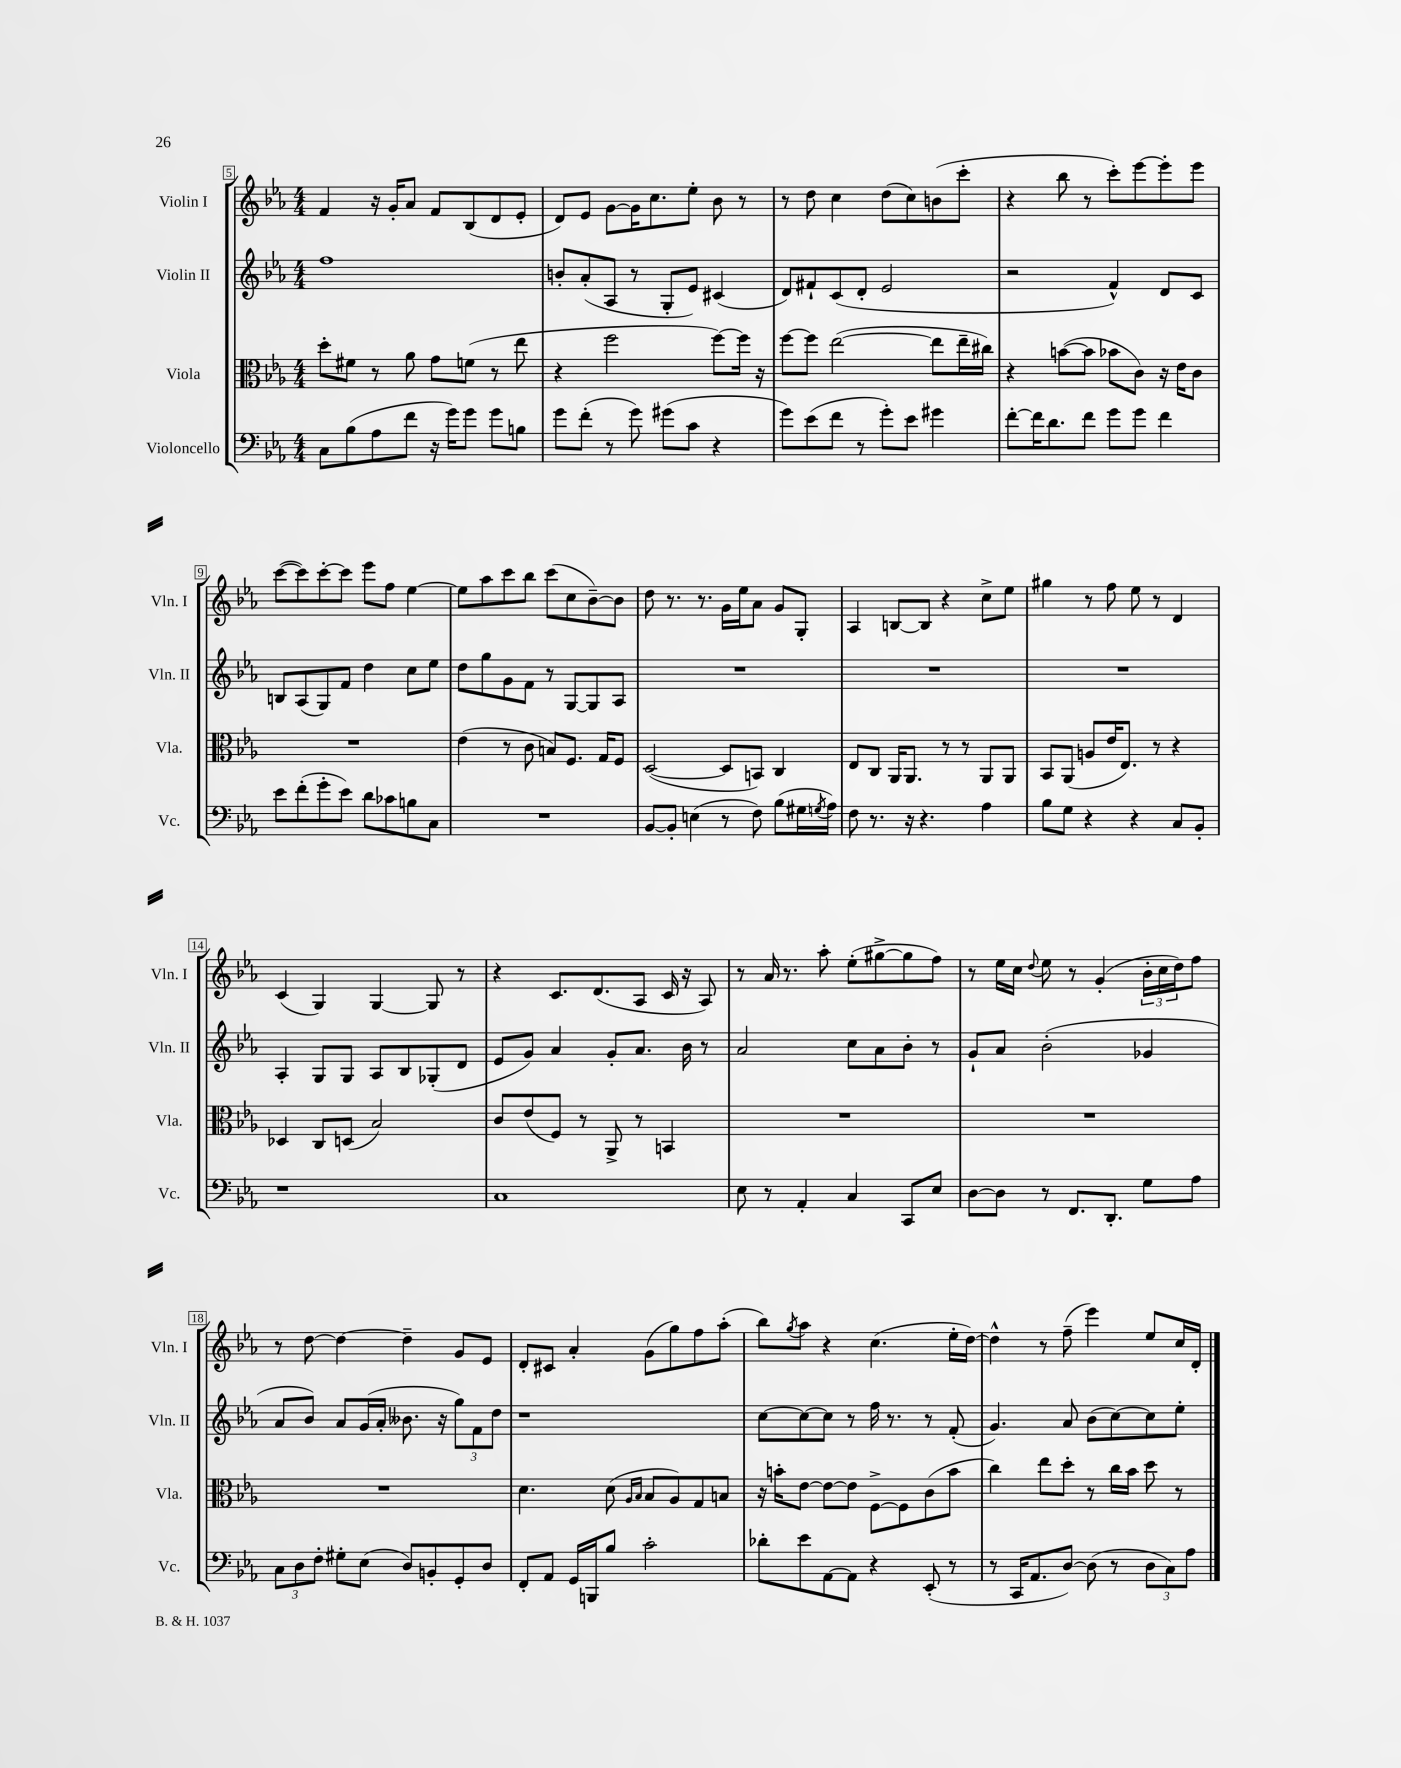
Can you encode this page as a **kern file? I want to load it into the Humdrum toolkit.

**kern	**kern	**kern	**kern
*staff4	*staff3	*staff2	*staff1
*clefF4	*clefC3	*clefG2	*clefG2
*k[b-e-a-]	*k[b-e-a-]	*k[b-e-a-]	*k[b-e-a-]
*M4/4	*M4/4	*M4/4	*M4/4
8C	8dd'	1ff	4f
(8B-	8f#	.	.
8A-	8r	.	16r
.	.	.	16g'
8f	8a-	.	8a-
16r	8g	.	8f
16g)	.	.	.
8g	(8f	.	(8B-
8g	8r	.	8d
8B	8ee-	.	8e-'
=	=	=	=
8g	4r	8b'	8d)
(8f'	.	(8a-'	8e-
8r	2ff	8A-	[8g
8g)	.	8r	16g]
.	.	.	8.cc
(8g#	.	8G'	.
8c	.	8e-)	8ee-'
4r	[8ff)	(4c#	8b-
.	16ff]	.	8r
.	16r	.	.
=	=	=	=
8g)	[8ff	8d)	8r
(8e-	8ff]	8f#`	8dd
8f	([2ee-	(8c	4cc
8r	.	8d'	.
8g')	.	2e-	(8dd
8e-	.	.	8cc)
4g#	8ee-]	.	(8b
.	16ee-~	.	8ccc'
.	16cc#)	.	.
=	=	=	=
[8f'	4r	2r	4r
16f]	.	.	.
8.d	.	.	.
.	([8b	.	8bb-
8f	8b]	.	8r
8g	8b-	4f^^)	8ccc')
8g	8c)	.	[8eee-
4f	16r	8d	8eee-']
.	16e-	.	.
.	8c	8c	8eee-
=	=	=	=
8e-	1r	8B	([8ccc
(8f'	.	(8A-	8ccc])
8g'	.	8G)	[8ccc'
8e-)	.	8f	8ccc]
8d	.	4dd	8eee-
8c-	.	.	8ff
8B	.	8cc	[4ee-
8C	.	8ee-	.
=	=	=	=
1r	(4e-	8dd	8ee-]
.	.	8gg	8aa-
.	8r	8g	8ccc
.	8c	8f	8bb-
.	8B)	8r	(8ccc
.	8.F	[8G	8cc
.	.	8G]	[8b-~)
.	16G	.	.
.	8F	8A-	8b-]
=	=	=	=
[8BB-	([2D	1r	8dd
8BB-']	.	.	8.r
(4E	.	.	.
.	.	.	8.r
8r	8D]	.	16g
.	.	.	16ee-
8F)	8BB)	.	8a-
(8B-	4C	.	8g
16G#	.	.	8G'
8qG	.	.	.
16A-)	.	.	.
=	=	=	=
8F	8E-	1r	4A-
8.r	8C	.	.
.	16AA-	.	[8B
16r	8.AA-	.	.
4.r	.	.	8B]
.	8r	.	4r
.	8r	.	.
4A-	8AA-	.	8cc^
.	8AA-	.	8ee-
=	=	=	=
8B-	8BB-	1r	4gg#
8G	(8AA-	.	.
4r	8A	.	8r
.	16e-	.	8ff
.	8.E-)	.	.
4r	.	.	8ee-
.	8r	.	8r
8C	4r	.	4d
8BB-'	.	.	.
=	=	=	=
1r	4D-	4A-'	(4c
.	8C	8G	4G)
.	(8D	8G	.
.	2B-)	8A-	[4G
.	.	8B-	.
.	.	(8G-'	8G]
.	.	8d	8r
=	=	=	=
1C	8c	8e-	4r
.	(8e-	8g)	.
.	8F)	4a-	8.c
.	8r	.	.
.	.	.	(8.d
.	8AA-^	8g'	.
.	8r	8.a-	8A-
.	4BB	.	16c
.	.	16b-	16r
.	.	8r	8A-)
=	=	=	=
8E-	1r	2a-	8r
8r	.	.	16a-
.	.	.	8.r
4AA-'	.	.	.
.	.	.	8aa-'
4C	.	8cc	(8ee-'
.	.	8a-	[8gg#^
8CC	.	8b-'	8gg#]
8E-	.	8r	8ff)
=	=	=	=
[8D	1r	8g`	8r
8D]	.	8a-	16ee-
.	.	.	16cc
.	.	.	8qqdd
8r	.	(2b-'	8ee-
8.FF	.	.	8r
.	.	.	(4g'
8.DD'	.	.	.
8G	.	4g-	24b-'
.	.	.	24cc
.	.	.	24dd)
8A-	.	.	8ff
=	=	=	=
12C	1r	8a-	8r
12D	.	.	.
.	.	8b-)	[8dd
12F'	.	.	.
8G#'	.	8a-	4dd_
(8E-	.	(16g	.
.	.	16a-'	.
8D)	.	8.b--	4dd~]
8BB'	.	.	.
.	.	16r	.
8GG'	.	12gg)	8g
.	.	12f	.
8D	.	.	8e-
.	.	12dd	.
=	=	=	=
8FF'	4.d	1r	8d'
8AA-	.	.	8c#
16GG	.	.	4a-'
16BBB	.	.	.
8B-	(8d	.	.
.	16qqA-	.	.
.	16qqB-	.	.
2c'	8B-	.	(8g
.	8A-)	.	8gg)
.	8G	.	8ff
.	8B	.	(8aa-'
=	=	=	=
8d-'	16r	[8cc	8bb-)
.	16b'	.	.
.	.	.	8qgg
8e-	[8e-	8cc_	8aa-
[8AA-	8e-_	8cc]	4r
8AA-]	8e-]	8r	.
4r	[8F^	16ff	(4.cc
.	.	8.r	.
.	8F]	.	.
(8EE-'	(8c	8r	.
8r	8b	(8f'	16ee-'
.	.	.	[16dd)
=	=	=	=
8r	4cc)	4.g)	4dd^^]
16CC	.	.	.
8.AA-	.	.	.
.	8ee-	.	8r
[8D)	8dd'	8a-	(8ff~
(8D]	8r	(8b-	4eee-)
8r	16cc	[8cc)	.
.	16b-	.	.
12D	8dd	8cc]	8ee-
12C)	.	.	.
.	8r	8ee-'	16cc
12A-	.	.	.
.	.	.	16d'
==	==	==	==
*-	*-	*-	*-
